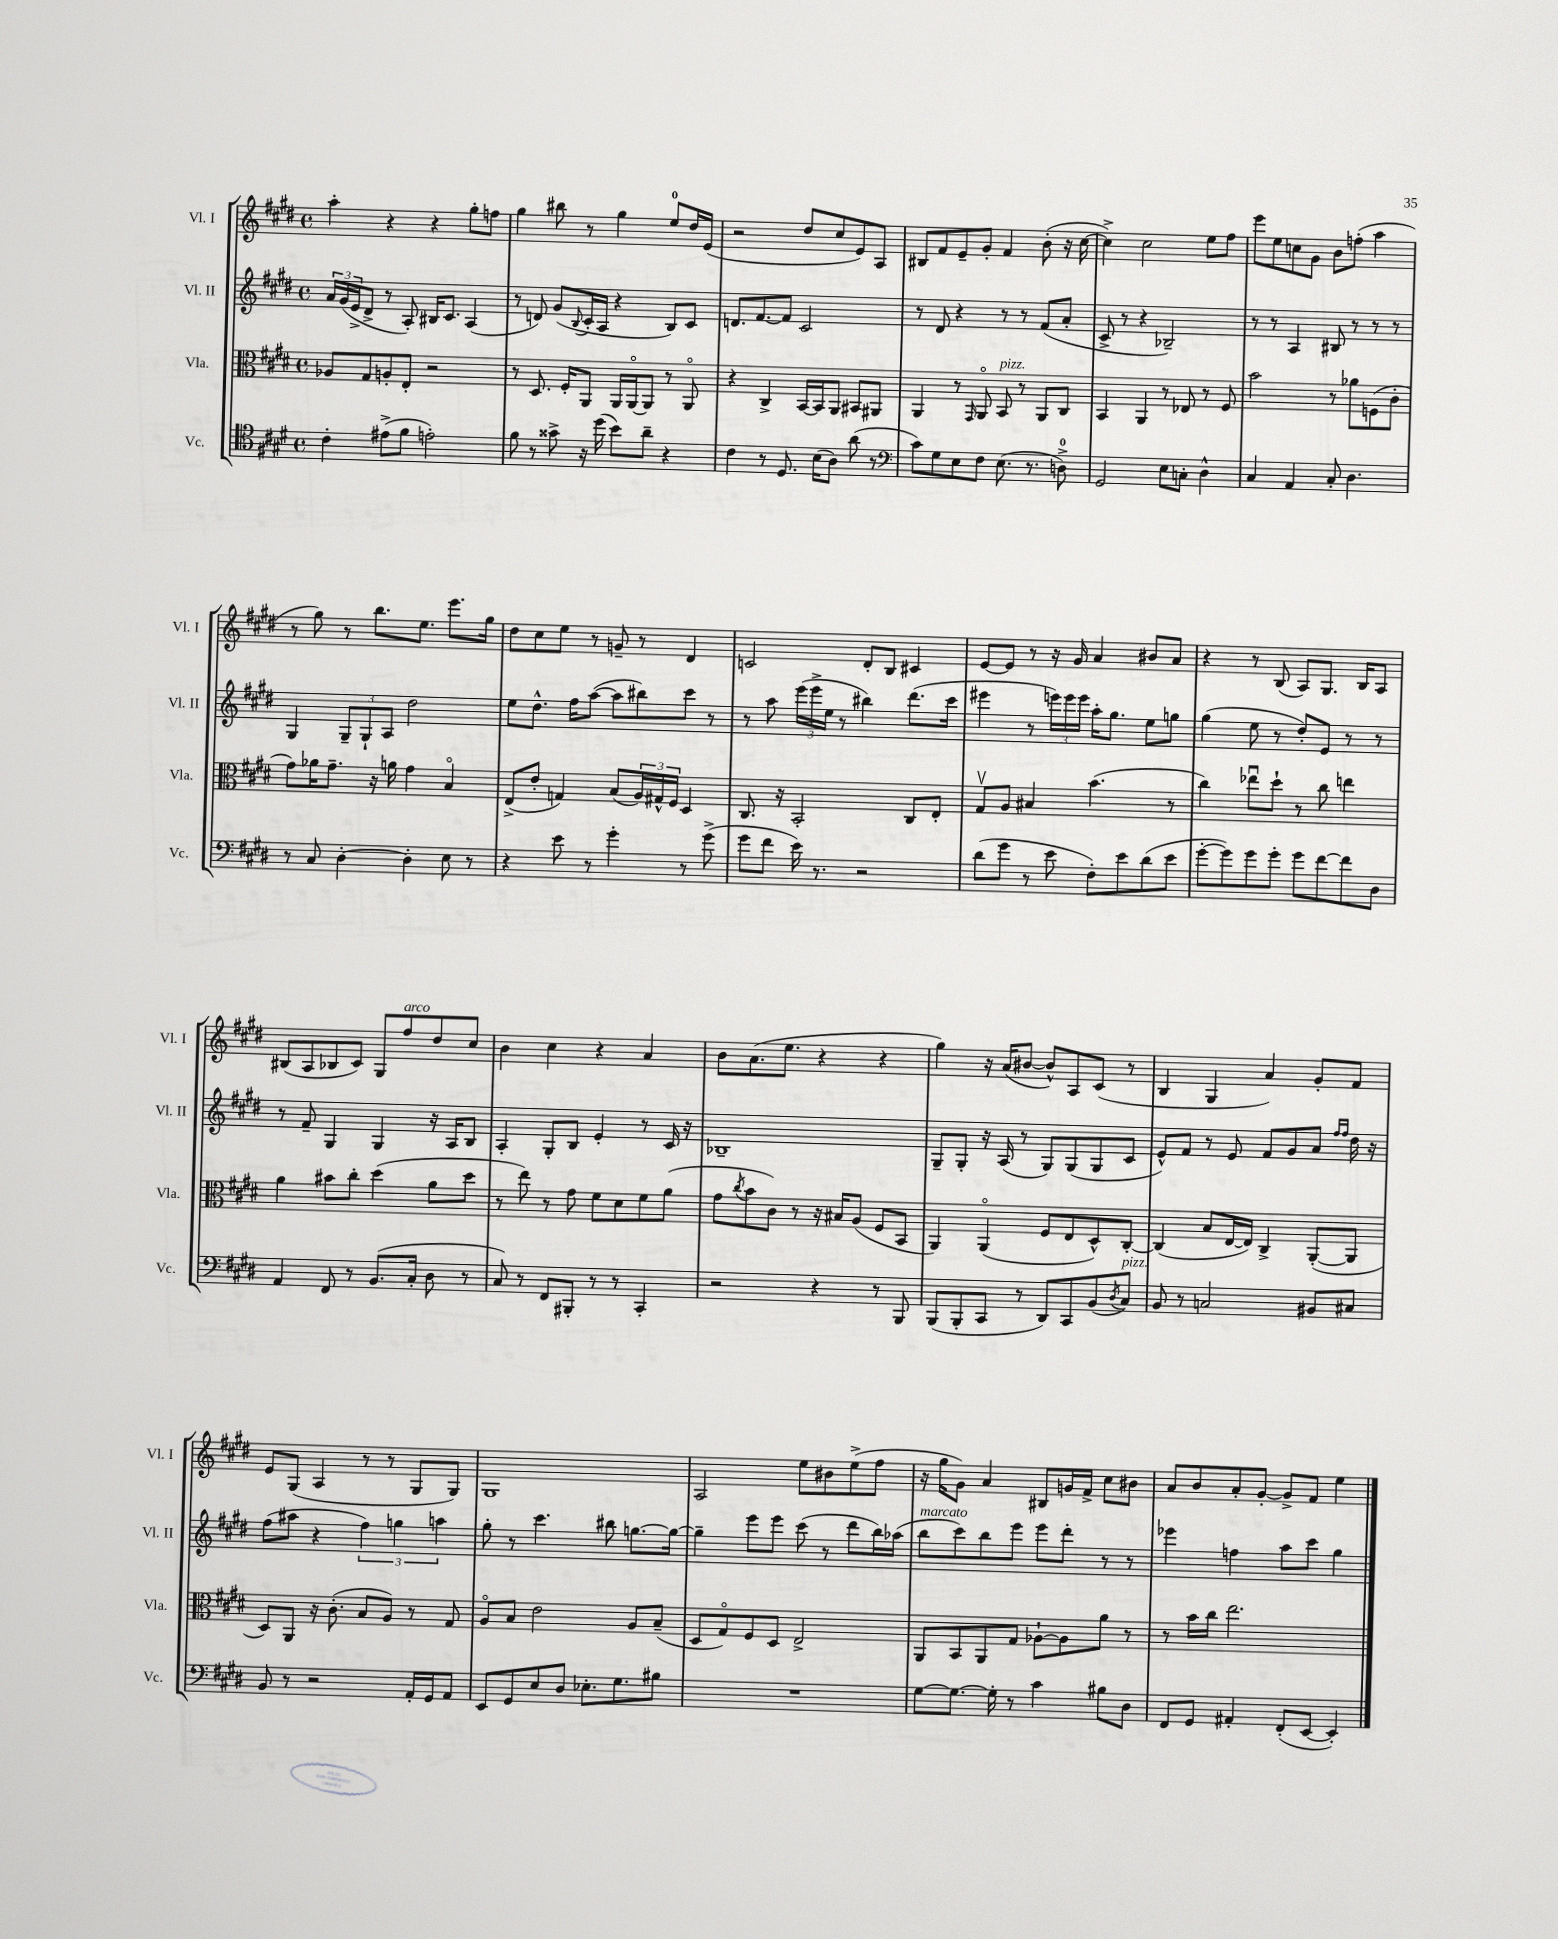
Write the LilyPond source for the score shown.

<<
\new StaffGroup <<
\new Staff = "s0" \with { instrumentName = "Vl. I" shortInstrumentName = "Vl. I" } {
    \clef treble \key e \major \defaultTimeSignature \time 4/4
    a''4-. r4 r4 gis''8-. f''8 |
    gis''4 bis''8 r8 gis''4 e''8-0 dis''16 e'16( |
    r2 dis''8 cis''8 e'8) a8 |
    bis8 fis'8 e'8-- gis'8-. fis'4 b'8-.( r16 cis''16~ |
    cis''4->) cis''2 e''8 fis''8 |
    e'''8 e''8 c''8 gis'8 b'8 f''8-.( a''4 |
    r8 gis''8) r8 b''8. e''8. e'''8. gis''16 |
    dis''8 cis''8 e''8 r8 g'8-- r8 dis'4 |
    c'2 dis'8-. b8 cis'4 |
    e'8~ e'8 r8 r16 gis'16 a'4 bis'8 a'8 |
    r4 r8 b8( a8) gis8. b16 a8 |
    bis8( a8 bes8 cis'8) gis8 fis''8^\markup { \italic "arco" } dis''8 cis''8 |
    b'4 cis''4 r4 a'4 |
    b'8 a'8.( e''8. r4 r4 |
    gis''4) r16 a'16( bis'8~ bis'8-^) a8 cis'8( r8 |
    b4 gis4 a'4) gis'8-. fis'8 |
    e'8 gis8( a4 r8 r8 gis8 gis8) |
    gis1 |
    a2 e''8 bis'8 e''8->( fis''8 |
    r16 gis''16 gis'8) a'4 bis8 g'16 fis'16-> cis''8 bis'8 |
    a'8 b'8 a'8-. gis'8~-. gis'8-> fis'8 e''4 \bar "|." |
}
\new Staff = "s1" \with { instrumentName = "Vl. II" shortInstrumentName = "Vl. II" } {
    \clef treble \key e \major \defaultTimeSignature \time 4/4
    \tuplet 3/2 { a'16 gis'16( e'16-> } dis'8-> r8 a8-.) bis16 cis'8. a4( |
    r8 d'8) gis'8( \appoggiatura { b8 } cis'16-. a16 r4 b8) cis'8 |
    d'8. fis'8.~ fis'8 cis'2 |
    r8 dis'8 r4 r8 r8 fis'8( a'8-. |
    cis'8-> r8 r4 bes2--) |
    r8 r8 a4 bis8 r8 r8 r8 |
    gis4 \tuplet 3/2 { gis8-- gis8-! a8 } dis''2 |
    e''8 dis''8.-^ fis''16 a''8~( a''8 bis''8) cis'''8 r8 |
    r8 a''8 \tuplet 3/2 { e'''16( e'''16-> e''16 } r8 bis''4) dis'''8.( cis'''16 |
    eis'''4 r8 \tuplet 3/2 { e'''16) e'''16 e'''16 } a''16-. gis''8. e''8 g''8 |
    gis''4( e''8 r8 dis''8-.) e'8 r8 r8 |
    r8 fis'8-- gis4 gis4 r16 a16 b8 |
    a4-. gis8-. b8 e'4-. r8 cis'16 r16 |
    bes1-- |
    gis8-- gis8-. r16 a16( r8 gis8) gis8( gis8 cis'8 |
    e'8-^) fis'8 r8 e'8 fis'8 gis'8 a'8 \grace { fis''16 fis''16 } dis''16 r16 |
    fis''8( ais''8 r4 \tuplet 3/2 { fis''4) g''4 a''4 } |
    gis''8-. r8 cis'''4. bis''8 g''8.~ g''16~ |
    g''4-- e'''8 e'''8 cis'''8( r8 dis'''8 b''16) aes''16( |
    b''8^\markup { \italic "marcato" } cis'''8) b''8 e'''8 e'''8 dis'''8-. r8 r8 |
    ees'''4 f''4 a''8 cis'''8 gis''4 \bar "|." |
}
\new Staff = "s2" \with { instrumentName = "Vla." shortInstrumentName = "Vla." } {
    \clef alto \key e \major \defaultTimeSignature \time 4/4
    aes8 gis8 a8-. e8-. r2 |
    r8 dis8. fis16-. a,8 a,16 a,16~\flageolet a,8 r8 a,8\flageolet |
    r4 cis4-> b,16~ b,16 a,8 bis,8 ais,8 |
    a,4 r8 \grace { gis,16 } a,8\flageolet b,8^\markup { \italic "pizz." } r8 a,8 cis8 |
    b,4 a,4 r8 ees8 r8 fis8 |
    b'2 r8 aes'8 f8( cis'8-. |
    gis'8) aes'16 gis'8.-- r16 a'16 gis'4 b4\flageolet |
    e8->( e'8-. g4) b8( \tuplet 3/2 { a16) gis16-^ fis16 } dis4 |
    cis8. r16 b,2-. cis8 e8-. |
    gis8\upbow a8 bis4 b'4.( r8 |
    cis''4) ees''8\downbow dis''8-! r8 cis''8 e''4 |
    a'4 bis'8 cis''8-. dis''4( a'8 dis''8 |
    r8 e''8) r8 gis'8 fis'8 dis'8 fis'8 a'8( |
    gis'8 \acciaccatura { cis''8 } b'8 cis'8) r8 r16 bis16 a8( fis8 b,8 |
    a,4) a,4\flageolet( fis8 e8 dis8-^) cis8~-. |
    cis4( b8 e16~ e16) cis4-> a,8~-.( a,8 |
    dis8) a,8 r16 cis'8.-.( b8 a8) r8 gis8 |
    a8\flageolet b8 e'2 a8 b8--( |
    dis8 gis8\flageolet) fis8 dis8 e2-> |
    a,8 b,8 a,8 gis8 aes8~-! aes8 a'8 r8 |
    r8 b'16 cis''16 e''2. \bar "|." |
}
\new Staff = "s3" \with { instrumentName = "Vc." shortInstrumentName = "Vc." } {
    \clef tenor \key e \major \defaultTimeSignature \time 4/4
    cis'4-. eis'8->( fis'8 e'2-.) |
    fis'8 r8 gisis'8-> r16 dis''16( b'8) a'8-- r4 |
    cis'4 r8 dis8. b16( a8) a'8( r8 |
    \clef bass cis'8) gis8 e8 fis8 e8.( r8. d8-0->) |
    gis,2 e8 c8-. dis4-^ |
    cis4 a,4 cis8-. dis4. |
    r8 cis8 dis4~-. dis4-. e8 r8 |
    r4 e'8 r8 gis'4-. r8 gis'8->( |
    gis'8 fis'8 e'16) r8. r2 |
    dis'8( gis'8 r8 e'8 fis8-.) e'8 dis'8( e'8 |
    gis'8~-. gis'8) gis'8 gis'8-. gis'8 fis'8~ fis'8 dis8 |
    a,4 fis,8 r8 b,8.( cis16-. dis8 r8 |
    cis8) r8 fis,8 bis,,8-. r8 r8 cis,4-. |
    r2 r4 r8 b,,8 |
    b,,8( b,,8-. cis,8 r8 dis,8) cis,8 b,8( \acciaccatura { dis8 } cis8^\markup { \italic "pizz." }) |
    b,8 r8 c2 bis,8 cis8 |
    b,8 r8 r2 a,16-. gis,16 a,8 |
    e,8 gis,8 e8 dis8 ees8.-. gis8. bis8 |
    R1 |
    gis8~ gis8.~ gis16-. r8 cis'4 bis8 dis8 |
    fis,8 gis,8 ais,4-. fis,8-.( e,8~ e,4-.) \bar "|." |
}
>>
>>
\layout { \context { \Score \remove "Bar_number_engraver" } }
